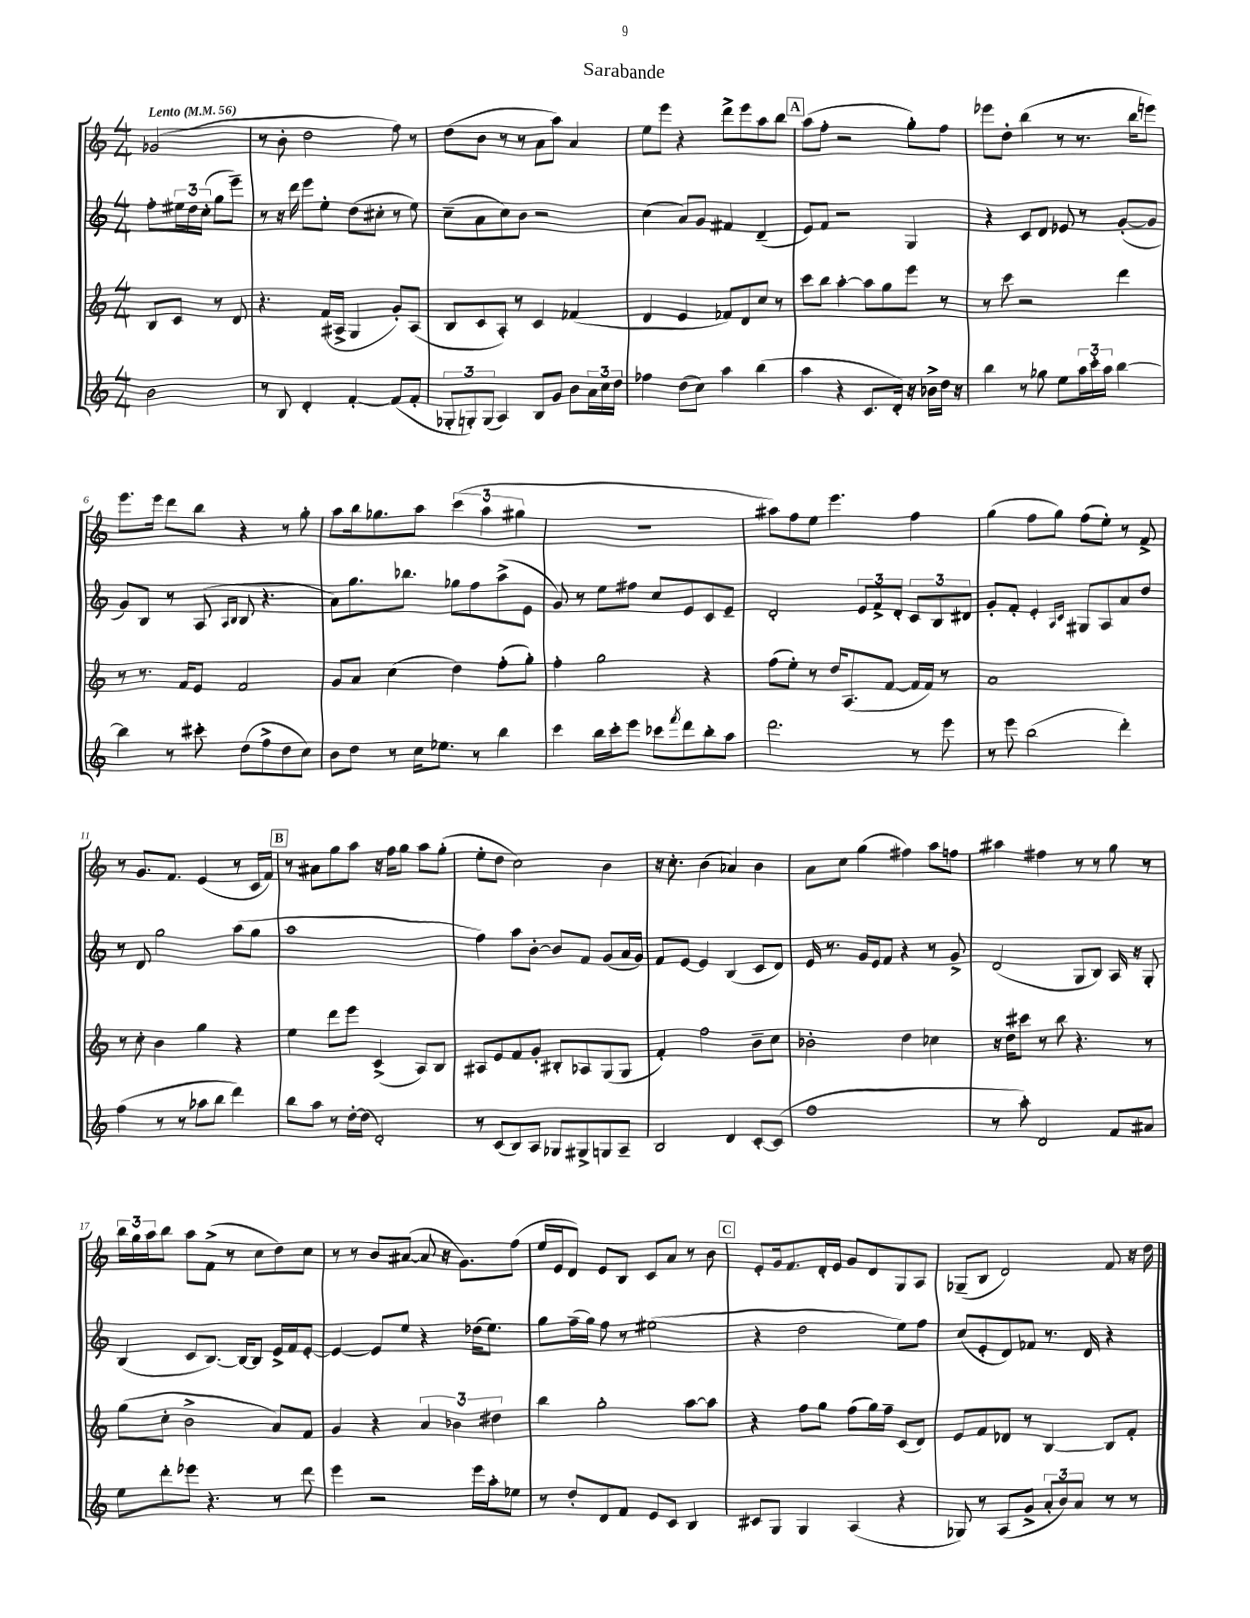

**kern	**kern	**kern	**kern
*part4	*part3	*part2	*part1
*staff4	*staff3	*staff2	*staff1
*clefG2	*clefG2	*clefG2	*clefG2
*k[]	*k[]	*k[]	*k[]
*M4/4	*M4/4	*M4/4	*M4/4
*MM56	*MM56	*MM56	*MM56
=	=	=	=
!	!	!	!LO:TX:a:B:t=Lento
2b\	8B/L	8ff'\L	(2g-X/
.	8c/J	24ee#X\L	.
.	.	24dd\	.
.	.	(24cc'\JJ	.
.	8r	8gg\L	.
.	8d/	8eee~\J)	.
=1	=1	=1	=1
8r	4.r	8r	8r
8B/	.	16r	8b'\
.	.	16ddd\	.
4d'/	.	8eee\L	2dd\
.	(16f/LL	8ee'\J	.
.	16A#X^/JJ	.	.
[4f'/	4G/	(8dd\L	.
.	.	8cc#X'\J	.
(8f/L]	8g'/L)	8r	8ff\)
8f'/J	(8A#/J	8ee\)	8r
=2	=2	=2	=2
12G-X'/L	8B/L	(8cc~\L	(8dd\L
12Gn'/)	.	.	.
.	8c/	8a\	8b\J
(12G/J	.	.	.
4A/)	8A'/J)	8cc\)	8r
.	8r	8b\J	8r
8B/L	4c/	2r	8a\L
8g/J	.	.	8aa\J)
8b\L	(4f-X/	.	4a/
24a\L	.	.	.
24cc\	.	.	.
24dd\JJ	.	.	.
=3	=3	=3	=3
4ff-X\	4d/	(4cc\	8ee\L
.	.	.	8eee\J
(8dd\L	4e/	8a/L)	4r
8cc\J)	.	8g/J	.
4aa\	8f-X/L)	4f#X/	8ddd^\L
.	8d/	.	8eee\
(4bb\	8cc/J	(4d~/	8aa\
.	8r	.	8bb\J
!!LO:REH:place=s1:t=A
=4	=4	=4	=4
4aa\	8ccc\L	8e/L)	(8aa\L
.	8bb\J	8f/J	8ff'\J
4r	[4aa'\	2r	2r
8.c/L	8aa\L]	.	.
.	8gg\	.	.
16d'/Jk)	.	.	.
16r	8eee\J	4G/	8gg'\L)
16b-X^\LL	.	.	.
16dd\JJ	8r	.	8ff\J
16r	.	.	.
=5	=5	=5	=5
4bb\	8r	4r	8eee-X\L
.	8ccc\	.	8dd'\J
8r	2r	8c/L	(4bb\
8gg-X\	.	8d/J	.
8ee\L	.	8e-X/	8r
24aa\L	.	8r	8.r
24ccc'\	.	.	.
24aa\JJ	.	.	.
[4bb\	4ddd\	([8g'/L	.
.	.	.	16bb\KL
.	.	8g/J]	8eeen\J)
!!LO:LB:g=z
=6	=6	=6	=6
4bb\]	8r	8g/L)	8.eee\L
.	8.r	8B/J	.
.	.	.	16eee\Jk
8r	.	8r	8ddd\L
.	16f/KL	.	.
8ccc#X'\	8e/J	(8A/	8bb\J
.	.	16qqA/LL	.
.	.	16qqB/JJ	.
(8dd\L	2f/	8B/	4r
8ff^\	.	4.r	.
8dd\	.	.	8r
8cc\J)	.	.	8gg'\
=7	=7	=7	=7
8b\L	8g/L	8a\L)	8aa\L
8dd\J	8a/J	8.gg\	16bb\k
.	.	.	8.gg-X\
8r	(4cc\	.	.
.	.	8.bb-X\J	.
16cc\KL	.	.	8aa\J
8.ee-X\J	.	.	.
.	4dd\)	8gg-X\L	(6ccc\
8r	.	8ff\	.
.	.	.	6aa\
4bb\	(8ff'\L	(8aa^\	.
.	.	.	6gg#X\
.	8gg'\J)	8e\J	.
=8	=8	=8	=8
4ccc\	4ff'\	8g/)	1r
.	.	8r	.
16bb\LL	2gg\	8ee\L	.
16ccc'\J	.	.	.
8eee\J	.	8ff#X\J	.
8ccc-X\L	.	8cc/L	.
8qfff/	.	.	.
8ddd\	.	8e/	.
8bb'\	4r	8c/	.
8aa\J	.	8e~/J	.
=9	=9	=9	=9
2.ddd\	(8ff\L	2d'/	8aa#X\L)
.	8ee'\J)	.	8ff\
.	8r	.	8ee\J
.	16dd/KL	.	4.eee\
.	(8.A/	.	.
.	.	12e/L	.
.	.	12f^/	.
.	[8f/J	.	.
.	.	12d'/J	.
8r	16f/LL]	12c/L	4ff\
.	16f/JJ)	.	.
.	.	12B/	.
8eee\	8r	.	.
.	.	12d#X/J	.
=10	=10	=10	=10
8r	1a	8g'/L	(4gg\
8eee\	.	8f'/J	.
(2bb\	.	4e'/	8ff\L
.	.	.	8gg\J)
.	.	16qqA/LL	.
.	.	16qqc/JJ	.
.	.	8G#X/L	(8ff\L
.	.	8A/	8ee'\J)
4ddd'\)	.	8a/	8r
.	.	8dd/J	8f^/
!!LO:LB:g=z
=11	=11	=11	=11
(4ff\	8r	8r	8r
.	8cc'\	8d/	8.g/L
8r	4b\	2gg\	.
.	.	.	8.f/J
8r	.	.	.
8aa-X\L	4gg\	.	(4e/
8bb\J	.	.	.
4ddd\)	4r	(8aa\L	8r
.	.	8gg\J	16c/LL
.	.	.	16f/JJ)
!!LO:REH:place=s1:t=B
=12	=12	=12	=12
8bb\L	4ee\	1aa	8r
8aa\J	.	.	8a#X\L
8r	8ddd\L	.	8gg\
[16dd'\LL	8eee\J	.	8aa\J
(16dd\JJ]	.	.	.
2d'/)	(4c^/	.	16r
.	.	.	16ff\KL
.	.	.	8gg\J
.	8A/L)	.	8aa\L
.	8B/J	.	(8gg'\J
=13	=13	=13	=13
8r	8A#X/L	4ff\)	8ee'\L
(8c/L	8e/	.	8dd\J
8B/)	8f/	8aa\L	2cc\)
8A/J	8g'/J	[8b'\J	.
8G-X/L	8B#X'/L	8b/L]	.
8G#X^/	8A-X/	8f/J	.
8Gn/	(8G/	(8g/L	4b\
8A~/J	8G/J	16a/L	.
.	.	16g/JJ)	.
=14	=14	=14	=14
2B/	4f'/)	8f/L	16r
.	.	.	8.cc'\
.	.	[8e/J	.
.	2ff\	4e/]	(4b\
4d/	.	(4B/	4a-X/)
[8c'/L	8b~\L	8c/L	4b\
(8c/J]	8cc\J	8d/J)	.
=15	=15	=15	=15
1ff	2b-X'\	16e/	8a\L
.	.	8.r	.
.	.	.	8cc\J
.	.	16g/LL	(4gg\
.	.	16e/J	.
.	.	8f/J	.
.	4dd\	4r	4ff#X\)
.	4cc-X\	8r	8aa\L
.	.	8g^/	8ffn\J
=16	=16	=16	=16
8r	16r	(2d/	4aa#X\
.	16dd\KL	.	.
8aa'\)	8ccc#X\J	.	.
2d/	8r	.	4ff#X\
.	8bb\	.	.
.	4.r	8G/L	8r
.	.	8B/J)	8r
8f/L	.	16A/	8gg\
.	.	16r	.
8a#X/J	8r	8G'/	8r
!!LO:LB:g=z
=17	=17	=17	=17
8ee\L	(8gg\L	(4B/	24bb\LL
.	.	.	24gg\
.	.	.	24aa\J
8ddd'\	8cc'\J	.	8bb\J
8eee-X\J	2b^\	8c/L	8aa\L
4.r	.	[8.B/J)	(8f^\J
.	.	.	8r
.	.	16B/KL_	.
.	.	8B/J]	8cc\L
8r	8a/L)	16e^/LL	8dd\)
.	.	16f/J	.
8ddd\	8f/J	[8e'/J	8cc\J
=18	=18	=18	=18
4eee\	4g/	4e/_	8r
.	.	.	8r
2r	4r	8e/L]	8b/L
.	.	8ee/J	([8a#X/J
.	6a/	4r	8a#/]
.	.	.	16r
.	6b-X\	.	.
.	.	.	8.g\L)
16eee\LL	.	(16dd-X\KL	.
16aa'\J	.	8.ee\J)	.
.	6dd#X\	.	.
8ee-X\J	.	.	(8ff\J
=19	=19	=19	=19
8r	4bb\	8gg\L	16ee/LL
.	.	.	16e/J
8dd'/L	.	(16ff~\L	8d/J)
.	.	16gg\JJ)	.
8d/	2gg'\	8ff\	8e/L
8f/J	.	8r	8B/J
8e/L	.	(2ee#X\	8c/L
8c/J	.	.	8a/J
4B/	[8aa\L	.	8r
.	8aa\J]	.	8b\
!!LO:REH:place=s1:t=C
=20	=20	=20	=20
8c#X/L	4r	4r	8e'/L
8G/J	.	.	16g/k
.	.	.	8.f/
4G/	8ff\L	2dd\	.
.	8gg\J	.	16d'/L
.	.	.	16e/JJ
(4A/	(8ff\L	.	8g/L
.	16gg\L)	.	8d/
.	16ff~\JJ	.	.
4r	(8c/L	8ee\L)	8G/
.	8d/J)	8ff\J	8A/J
=21	=21	=21	=21
8G-X/)	8e/L	(8cc/L	(8G-X~/L
8r	8f/	8e'/	8B/J
(8A/L	8d-X/J	8d/)	2d/)
8g^/J	8r	8f-X/J	.
12a'/L	[4B/	8.r	.
12b/)	.	.	.
12a/J	.	.	.
.	.	16d/	.
8r	8B/L]	4r	8f/
8r	8f'/J	.	16r
.	.	.	16dd\
==	==	==	==
*-	*-	*-	*-
